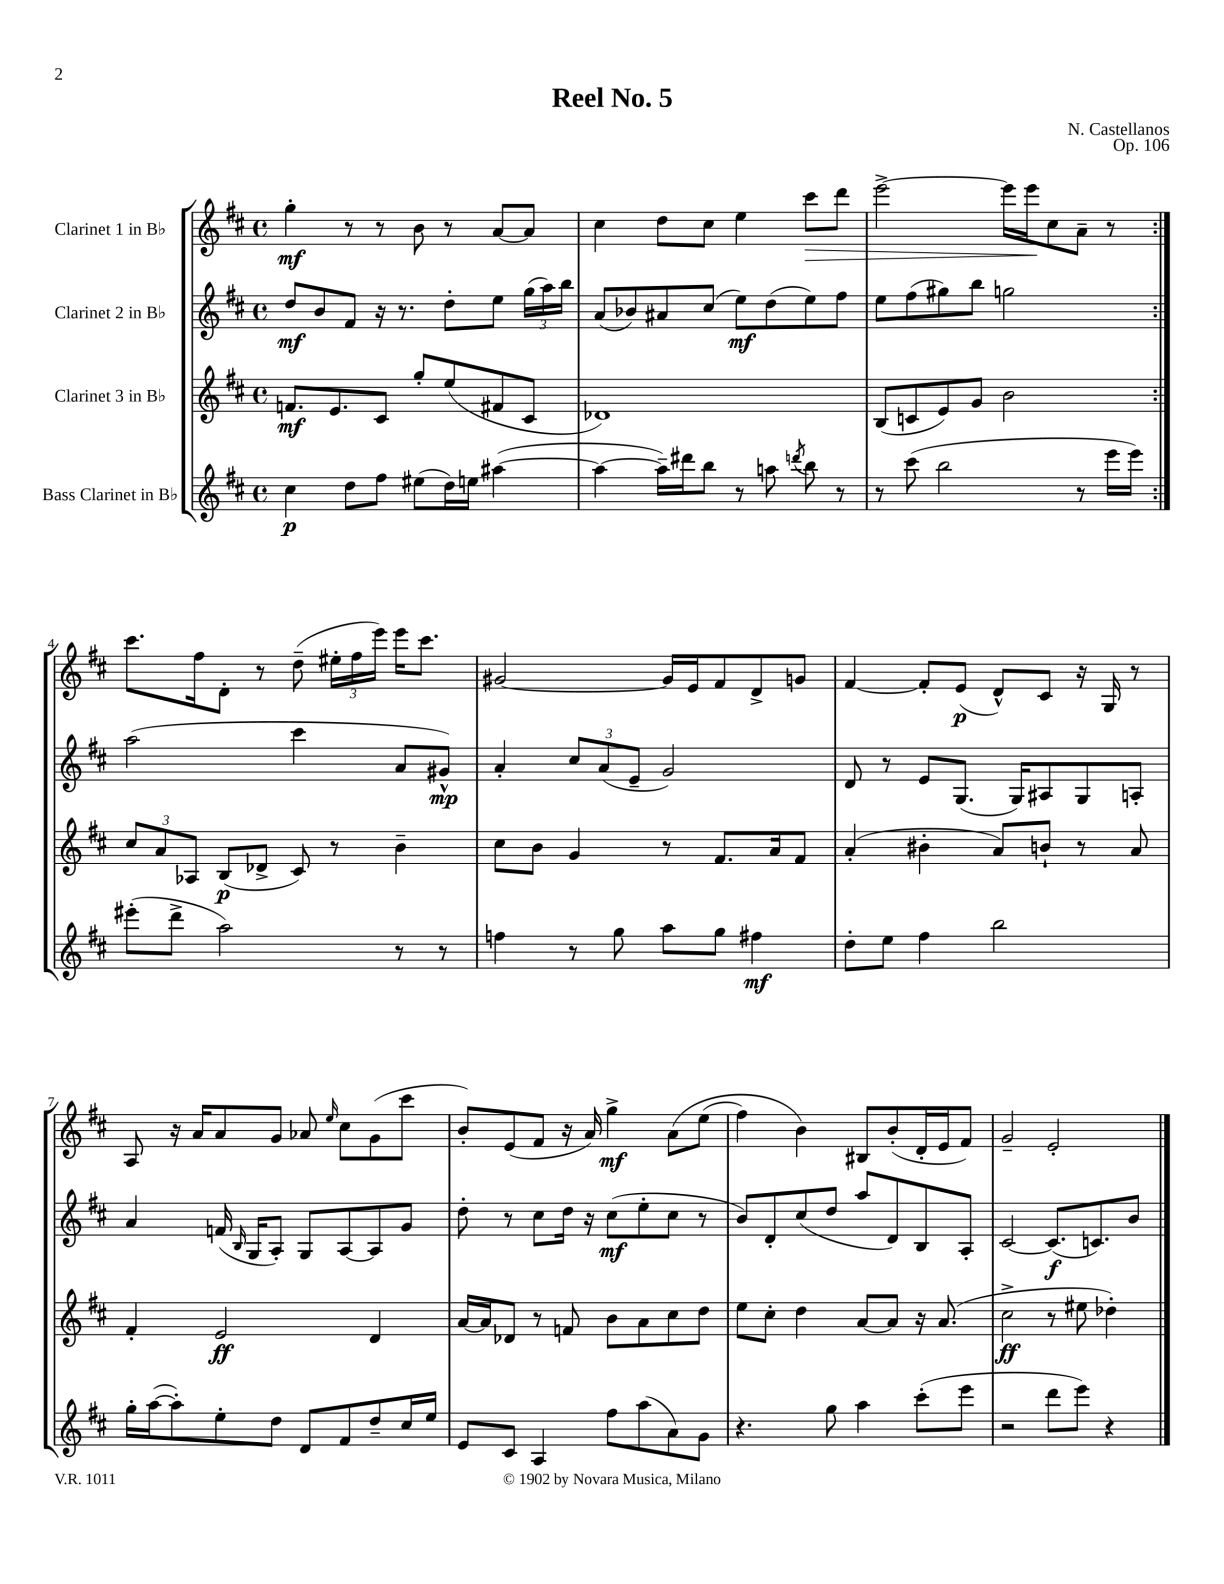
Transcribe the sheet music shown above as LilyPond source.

\header { title = "Reel No. 5" composer = "N. Castellanos" opus = "Op. 106" }
<<
\new StaffGroup <<
\new Staff = "s0" \with { instrumentName = "Clarinet 1 in Bb" } {
    \clef treble \key d \major \defaultTimeSignature \time 4/4
    \autoBeamOff \repeat volta 2 { g''4-.\mf r8 r8 b'8 r8 a'8[~ a'8] |
    cis''4 d''8[ cis''8] e''4 cis'''8[\> d'''8] |
    e'''2~-> e'''16[ e'''16\! cis''8 a'8]-- r8 | }
    cis'''8.[ fis''16 d'8]-. r8 d''8--( \tuplet 3/2 { eis''16[-. fis''16 e'''16]) } e'''16[ cis'''8.] |
    gis'2~ gis'16[ e'16 fis'8 d'8-> g'8] |
    fis'4~ fis'8[-. e'8]\p( d'8[-^) cis'8] r16 g16 r8 |
    a8 r16 a'16[ a'8 g'8] aes'8 \grace { e''16 } cis''8[ g'8( cis'''8] |
    b'8[-.) e'8( fis'8] r16 a'16) g''4->\mf a'8[\( e''8]( |
    fis''4) b'4\) bis8[ b'8-.( d'16-. e'16 fis'8]) |
    g'2-- e'2-. \bar "|." |
}
\new Staff = "s1" \with { instrumentName = "Clarinet 2 in Bb" } {
    \clef treble \key d \major \defaultTimeSignature \time 4/4
    \autoBeamOff \repeat volta 2 { d''8[\mf b'8 fis'8] r16 r8. d''8[-. e''8] \tuplet 3/2 { g''16[( a''16) b''16] } |
    a'8[( bes'8) ais'8 cis''8]( e''8[\mf) d''8( e''8) fis''8] |
    e''8[ fis''8( gis''8) b''8] g''2 | }
    a''2( cis'''4 a'8[ gis'8]-^\mp) |
    a'4-. \tuplet 3/2 { cis''8[ a'8( e'8]-- } g'2) |
    d'8 r8 e'8[ g8.]( g16[) ais8 g8 a8]-. |
    a'4 f'16( \grace { b16 } g16[ a8]-.) g8[ a8~ a8 g'8] |
    d''8-. r8 cis''8[ d''16] r16 cis''8[\mf( e''8-. cis''8] r8 |
    b'8[) d'8-. cis''8( d''8] a''8[ d'8) b8 a8]-. |
    cis'2~ cis'8.[\f( c'8.) b'8] \bar "|." |
}
\new Staff = "s2" \with { instrumentName = "Clarinet 3 in Bb" } {
    \clef treble \key d \major \defaultTimeSignature \time 4/4
    \autoBeamOff \repeat volta 2 { f'8.[\mf e'8. cis'8] g''8[-. e''8( fis'8 cis'8] |
    des'1) |
    b8[( c'8 e'8) g'8] b'2 | }
    \tuplet 3/2 { cis''8[ a'8 aes8] } b8[\p( des'8]-> cis'8) r8 b'4-- |
    cis''8[ b'8] g'4 r8 fis'8.[ a'16 fis'8] |
    a'4-.( bis'4-. a'8[) b'8]-! r8 a'8 |
    fis'4-. e'2\ff d'4 |
    a'16[~ a'16 des'8] r8 f'8 b'8[ a'8 cis''8 d''8] |
    e''8[ cis''8]-. d''4 a'8[~ a'8] r16 a'8.( |
    cis''2->\ff r8 eis''8 des''4-.) \bar "|." |
}
\new Staff = "s3" \with { instrumentName = "Bass Clarinet in Bb" } {
    \clef treble \key d \major \defaultTimeSignature \time 4/4
    \autoBeamOff \repeat volta 2 { cis''4\p d''8[ fis''8] eis''8[( d''16) e''16] ais''4~( |
    ais''4~ ais''16[--) dis'''16 b''8] r8 a''8 \acciaccatura { d'''8 } b''8 r8 |
    r8 cis'''8( b''2 r8 e'''16[ e'''16]) | }
    eis'''8[-.( d'''8]-> a''2) r8 r8 |
    f''4 r8 g''8 a''8[ g''8] fis''4\mf |
    d''8[-. e''8] fis''4 b''2 |
    g''16[-. a''16~( a''8-.) e''8-. d''8] d'8[ fis'8 d''8-- cis''16 e''16] |
    e'8[ cis'8] a4 fis''8[ a''8( a'8) g'8] |
    r4. g''8 a''4 cis'''8[-.( e'''8] |
    r2 d'''8[ e'''8]) r4 \bar "|." |
}
>>
>>
